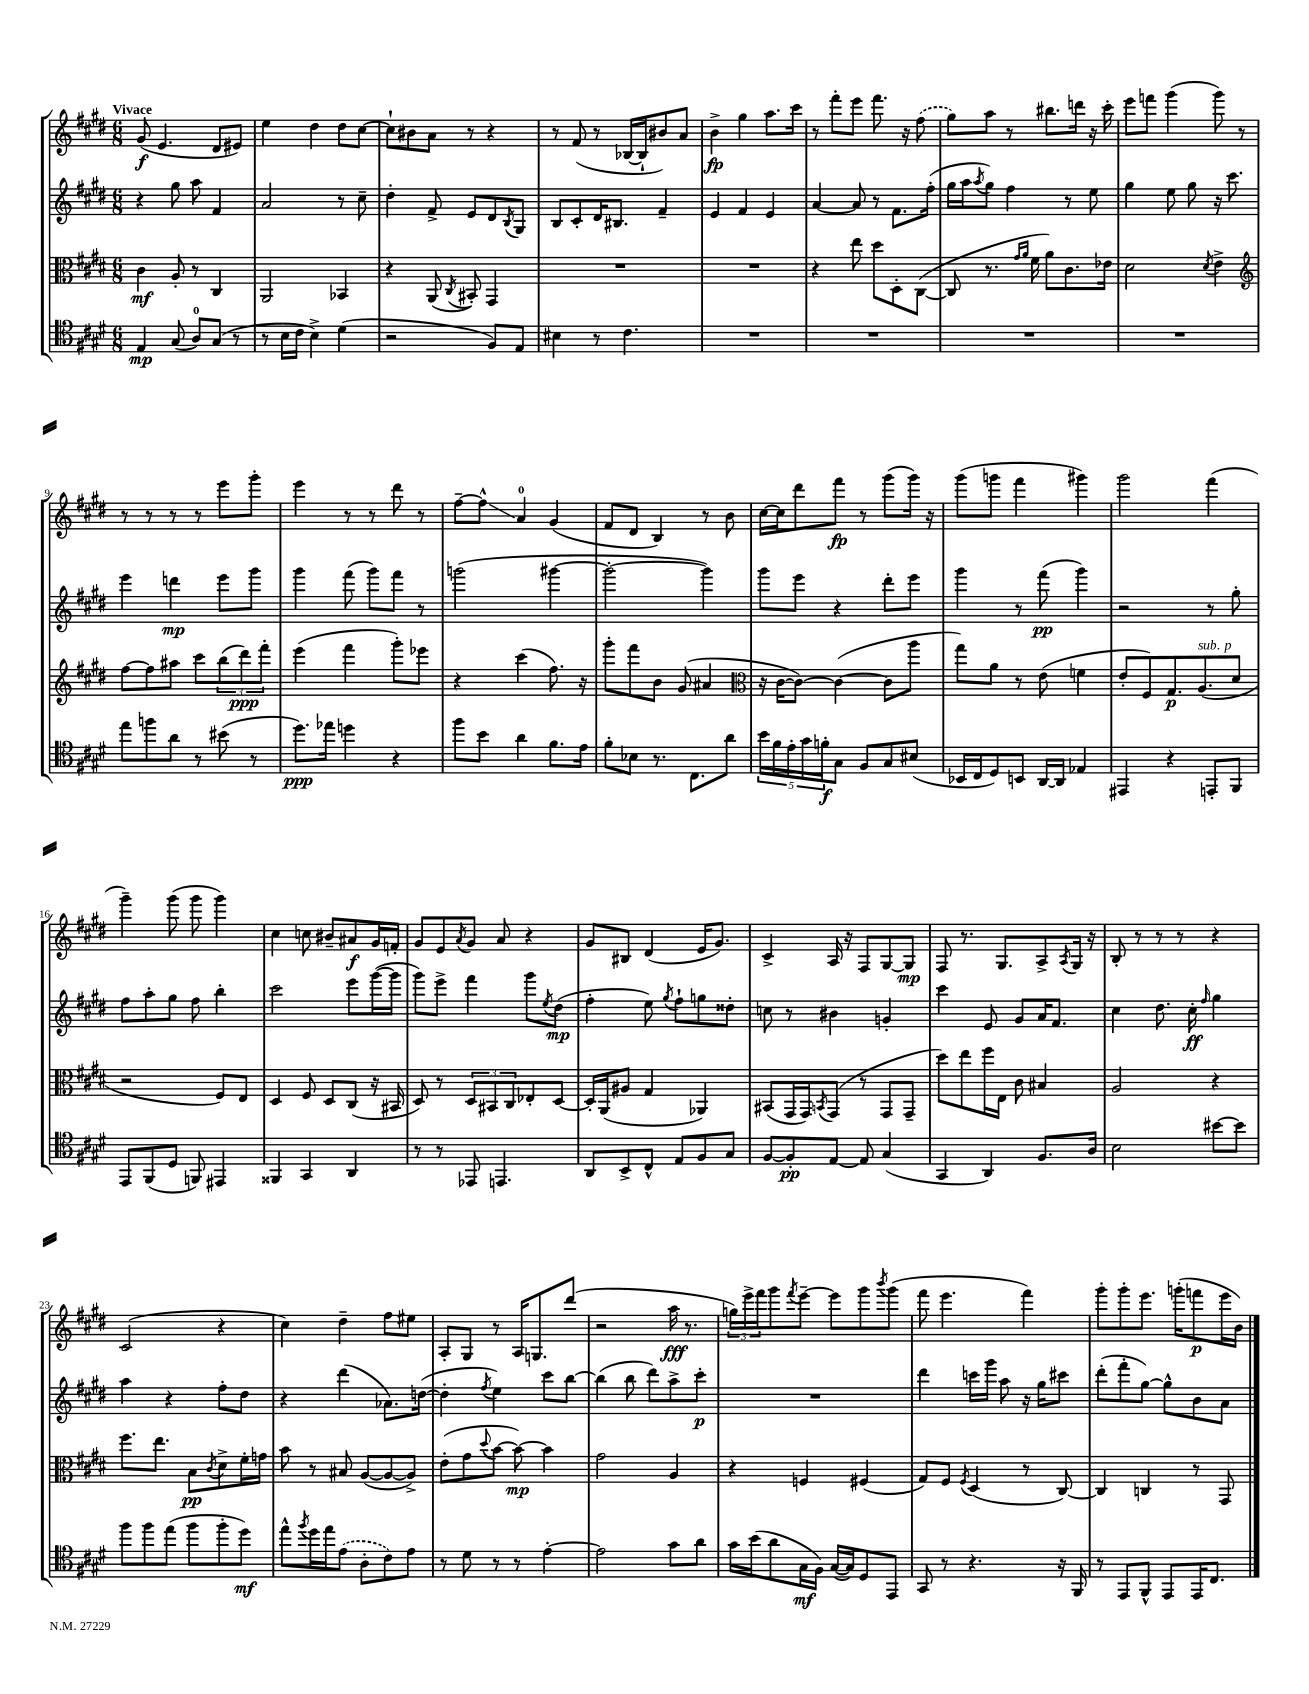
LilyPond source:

<<
\new StaffGroup <<
\new Staff = "s0" {
    \clef treble \key e \major \numericTimeSignature \time 6/8 \tempo "Vivace"
    gis'8\f( e'4. dis'8 eis'8) |
    e''4 dis''4 dis''8 cis''8~ |
    cis''8-! bis'8 a'8 r8 r4 |
    r8 fis'8( r8 bes16~ bes16-! bis'8) a'8 |
    b'4->\fp gis''4 a''8. cis'''16 |
    r8 fis'''8-. e'''8 fis'''8. r16 \once \slurDashed fis''8( |
    gis''8) a''8 r8 bis''8. d'''16 r16 cis'''16-. |
    e'''8 f'''8 gis'''4( gis'''8) r8 |
    r8 r8 r8 r8 e'''8 gis'''8-. |
    e'''4 r8 r8 dis'''8 r8 |
    fis''8~-- fis''8-^\glissando a'4-0 gis'4( |
    fis'8 dis'8 b4) r8 b'8 |
    cis''16~ cis''16 dis'''8 fis'''8\fp r8 gis'''8( gis'''16) r16 |
    gis'''8( g'''8 fis'''4 gis'''4) |
    gis'''2 fis'''4( |
    gis'''4--) gis'''8( gis'''8 gis'''4) |
    cis''4 c''8 bis'8-- ais'8\f gis'16 f'16-. |
    gis'8 e'8 \acciaccatura { a'8 } gis'8 a'8 r4 |
    gis'8 bis8 dis'4( e'16 gis'8.) |
    cis'4-> a16 r16 fis8 gis8~ gis8\mp |
    fis8 r8. gis8. a8-> \acciaccatura { a8 } gis16 r16 |
    b8-. r8 r8 r8 r4 |
    cis'2( r4 |
    cis''4) dis''4-- fis''8 eis''8 |
    a8-. gis8 r8 a16 g8. dis'''8( |
    r2 a''16\fff r8. |
    \tuplet 3/2 { g''16) e'''16-> fis'''16 } gis'''8 \acciaccatura { fis'''8 } e'''8~-- e'''8 gis'''8 \acciaccatura { b'''8 } gis'''8( |
    fis'''8 e'''4. fis'''4) |
    gis'''8-. gis'''8-. e'''8. g'''16-.( f'''8\p e'''16 b'16) \bar "|." |
}
\new Staff = "s1" {
    \clef treble \key e \major \numericTimeSignature \time 6/8
    r4 gis''8 a''8 fis'4 |
    a'2 r8 cis''8-- |
    dis''4-. fis'8-> e'8 dis'8 \acciaccatura { b8 } gis8 |
    b8 cis'8-. dis'16 bis8. fis'4-- |
    e'4 fis'4 e'4 |
    a'4~ a'8 r8 fis'8. fis''16-.( |
    gis''16 a''16 \acciaccatura { a''8 } gis''8) fis''4 r8 e''8 |
    gis''4 e''8 gis''8 r16 cis'''8. |
    e'''4 d'''4\mp e'''8 gis'''8 |
    gis'''4 fis'''8( gis'''8) fis'''8 r8 |
    g'''2( gis'''4~ |
    gis'''2~-. gis'''4) |
    gis'''8 e'''8 r4 dis'''8-. e'''8 |
    gis'''4 r8 fis'''8\pp( gis'''4) |
    r2 r8 gis''8-. |
    fis''8 a''8-. gis''8 fis''8 b''4-. |
    cis'''2 e'''8 gis'''16~( gis'''16 |
    gis'''8) e'''8-> fis'''4 gis'''8 \acciaccatura { e''8 } dis''8\mp( |
    fis''4-. e''8) \acciaccatura { gis''8 } fis''8-! g''8 disis''8-. |
    c''8 r8 bis'4 g'4-. |
    cis'''4 e'8 gis'8 a'16 fis'8. |
    cis''4 dis''8. cis''16-.\ff \grace { fis''16 } gis''4 |
    a''4 r4 fis''8-. dis''8 |
    r4 dis'''4( aes'8.) d''16~( |
    d''4-. \acciaccatura { fis''8 } e''4) cis'''8 b''8~ |
    b''4( b''8 dis'''8) a''8-> cis'''8-.\p |
    R2. |
    dis'''4 c'''16 gis'''16 a''8 r16 gis''16 cis'''8 |
    dis'''8-.( fis'''8-. gis''8~) gis''8-^ b'8 a'8 \bar "|." |
}
\new Staff = "s2" {
    \clef alto \key e \major \numericTimeSignature \time 6/8
    cis'4\mf a8-. r8 cis4 |
    a,2 bes,4 |
    r4 a,8( \acciaccatura { cis8 } bis,8-.) gis,4 |
    R2. |
    R2. |
    r4 e''8 dis''8 dis8-. cis8~( |
    cis8 r8. \grace { gis'16 a'16 } fis'16 a'8) cis'8. ees'16 |
    dis'2 \acciaccatura { dis'8 } e'4-> |
    \clef treble fis''8~ fis''8 ais''8 cis'''8 \tuplet 3/2 { b''8( dis'''8\ppp) fis'''8-. } |
    e'''4( fis'''4 gis'''8-.) ees'''8 |
    r4 cis'''4( fis''8.) r16 |
    gis'''8-. fis'''8 b'8 gis'8( ais'4 |
    \clef alto r16 cis'16~ cis'8~) cis'4~( cis'8 a''8 |
    gis''8) a'8 r8 e'8( f'4 |
    e'8-. fis8) gis8.\p a8.^\markup { \italic "sub. p" }( dis'8 |
    r2 fis8) e8 |
    dis4 fis8 dis8 cis8( r16 bis,16 |
    dis8) r8 \tuplet 3/2 { dis8 bis,8 cis8 } ees8-. dis8~ |
    dis16-. a,16( ais8 gis4 aes,4) |
    bis,8( gis,16 gis,16) \acciaccatura { b,8 } gis,8( r8 gis,8 gis,8-- |
    dis''8) e''8 fis''16 e16 cis'8 bis4 |
    a2 r4 |
    fis''8. e''8. b8\pp \acciaccatura { cis'8 } dis'8-> fis'16-. g'16 |
    b'8 r8 bis8 a8~( a8~ a8->) |
    e'8-.( gis'8 \appoggiatura { dis''8 } b'8~ b'8~\mp) b'4 |
    gis'2 a4 |
    r4 f4 fis4( |
    gis8) fis8 \acciaccatura { fis8 } dis4( r8 cis8~) |
    cis4 c4 r8 gis,8 \bar "|." |
}
\new Staff = "s3" {
    \clef tenor \key e \major \numericTimeSignature \time 6/8
    e4\mp gis8( a8-0) gis8( r8 |
    r8 b16 cis'16 b4->) dis'4( |
    r2 fis8) e8 |
    bis4 r8 cis'4. |
    R2. |
    R2. |
    R2. |
    R2. |
    e''8 f''8 a'8 r8 bis'8( r8 |
    dis''8.\ppp) ees''16 d''4 r4 |
    fis''8 b'8 a'4 fis'8. e'16 |
    fis'8-. bes8 r8. cis8. a'8 |
    \tuplet 5/4 { b'16 fis'16 e'16-. gis'16 f'16-.\f } gis8 fis8 gis8 bis8( |
    bes,16 cis16 dis8) b,8 a,16~ a,16 ees4 |
    eis,4 r4 e,8-. fis,8 |
    e,8 fis,8( dis8 f,8) eis,4 |
    fisis,4 gis,4 a,4 |
    r8 r8 ees,8 e,4. |
    a,8 b,8-> cis8-^ e8 fis8 gis8 |
    fis8~ fis8-.\pp e8~ e8 gis4( |
    gis,4 a,4) fis8. a16 |
    b2 bis'8~ bis'8 |
    fis''8 fis''8 e''8( fis''8 fis''8-. dis''8\mf) |
    e''8-^ \acciaccatura { fis''8 } dis''16 e''16 \once \slurDashed e'8( a8-. cis'8) e'8 |
    r8 dis'8 r8 r8 e'4~-. |
    e'2 gis'8 a'8 |
    gis'16 b'16( a'8 gis16\mf fis16) gis16~( gis16) dis8 e,8 |
    gis,8 r8 r4. r16 fis,16 |
    r8 e,8 fis,8-^ e,8 e,16 cis8. \bar "|." |
}
>>
>>
